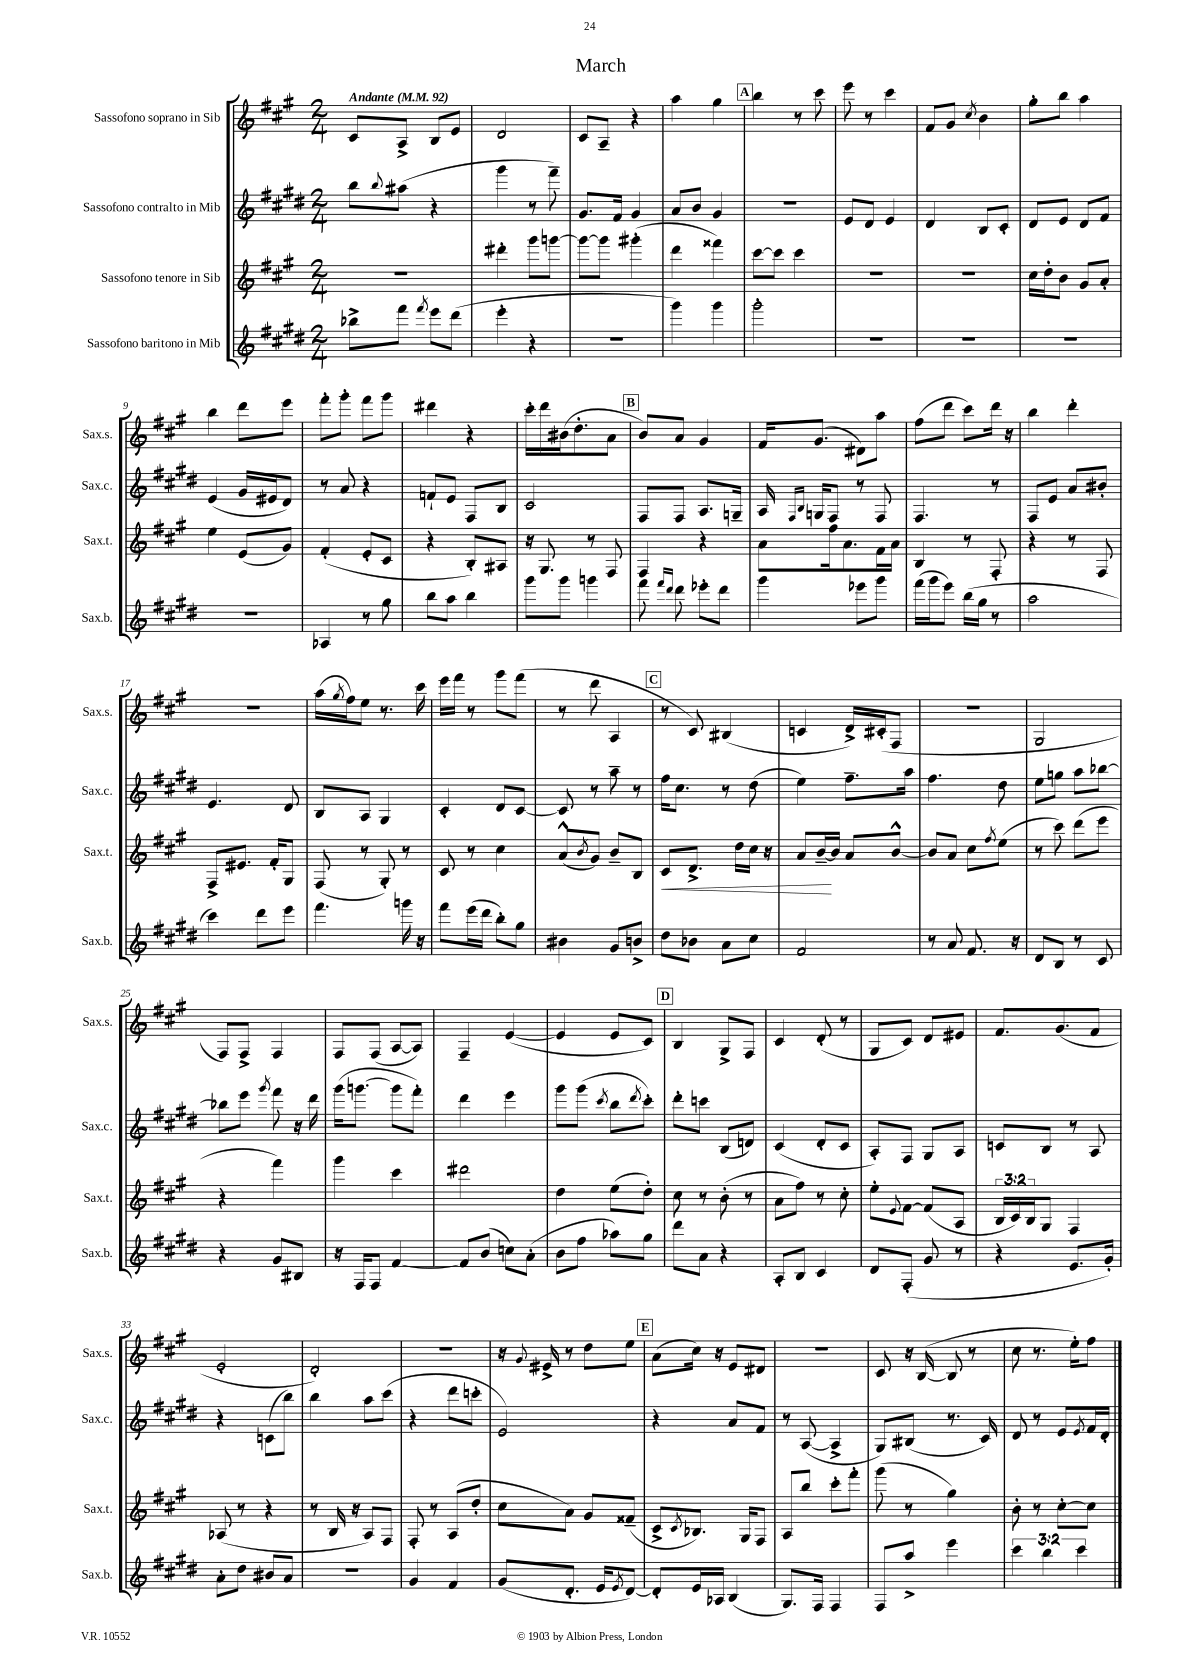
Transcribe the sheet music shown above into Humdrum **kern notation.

**kern	**kern	**dynam	**kern	**kern
*part4	*part3	*part3	*part2	*part1
*staff4	*staff3	*staff3	*staff2	*staff1
*I"Sassofono baritono in Mib	*I"Sassofono tenore in Sib	*	*I"Sassofono contralto in Mib	*I"Sassofono soprano in Sib
*I'Sax.b.	*I'Sax.t.	*	*I'Sax.c.	*I'Sax.s.
*clefG2	*clefG2	*	*clefG2	*clefG2
*k[f#c#g#d#]	*k[f#c#g#]	*	*k[f#c#g#d#]	*k[f#c#g#]
*M2/4	*M2/4	*	*M2/4	*M2/4
*MM92	*MM92	*	*MM92	*MM92
=1	=1	=1	=1	=1
!	!	!	!	!LO:TX:a:B:t=Andante
8bb-X^\L	2r	.	8bb\L	8c#/L
.	.	.	8qqbb/	.
8fff#\J	.	.	(8aa#X\J	8A^/J
8qfff#/	.	.	.	.
8eee\L	.	.	4r	8B/L
(8ddd#\J	.	.	.	8e/J
=2	=2	=2	=2	=2
4eee'\	4ddd#X'\	.	4ggg#\	2d/
4r	8ggg#\L	.	8r	.
.	[8gggn\J	.	8fff#~\)	.
=3	=3	=3	=3	=3
2r	8ggg\L_	.	8.g#/L	8c#/L
.	8ggg\J]	.	.	8A~/J
.	.	.	16f#/Jk	.
.	(4ggg#X'\	.	4g#/	4r
=4	=4	=4	=4	=4
4ggg#\)	4ddd\	.	8a/L	4aa\
.	.	.	8b/J	.
4ggg#\	4fff##X\)	.	4g#/	4gg#\
!!LO:REH:place=s1:t=A
=5	=5	=5	=5	=5
2ggg#'\	[8ccc#\L	.	2r	4bb\
.	8ccc#\J]	.	.	.
.	4ccc#\	.	.	8r
.	.	.	.	8ccc#\
=6	=6	=6	=6	=6
2r	2r	.	8e/L	8eee\
.	.	.	8d#/J	8r
.	.	.	4e/	4ccc#\
=7	=7	=7	=7	=7
2r	2r	.	4d#/	8f#/L
.	.	.	.	8g#/J
.	.	.	.	8qcc#/
.	.	.	8B/L	4b\
.	.	.	8c#'/J	.
=8	=8	=8	=8	=8
2r	16cc#\LL	.	8d#/L	8gg#'\L
.	16dd'\J	.	.	.
.	8b\J	.	8e/J	8bb\J
.	8g#/L	.	8d#/L	4aa\
.	8a'/J	.	8f#/J	.
!!LO:LB:g=z
=9	=9	=9	=9	=9
2r	4ee\	.	(4e/	4bb\
.	(8e/L	.	16g#/LL	8ddd\L
.	.	.	16e#X/J	.
.	8g#/J)	.	8d#/J)	8eee\J
=10	=10	=10	=10	=10
4A-X/	(4f#'/	.	8r	8fff#'\L
.	.	.	8a/	8ggg#'\J
8r	8e'/L	.	4r	8fff#\L
8gg#\	8c#/J	.	.	8ggg#\J
=11	=11	=11	=11	=11
8bb\L	4r	.	8fn`/L	4ddd#X\
8aa\J	.	.	8e/J	.
4bb\	8B'/L)	.	8F#/L	4r
.	8A#X/J	.	8B/J	.
=12	=12	=12	=12	=12
8ggg#\L	16r	.	2c#/	16ccc#'\LL
.	8.G#/	.	.	16ddd\
8ggg#\J	.	.	.	(16b#X\J
.	.	.	.	8.dd'\
4gggn\	8r	.	.	.
.	8F#/	.	.	8a\J
!!LO:REH:place=s1:t=B
=13	=13	=13	=13	=13
8fff#\	4F#/	.	8F#/L	8b/L)
16qqfff#/LL	.	.	.	.
16qqddd#/JJ	.	.	.	.
8ddd#\	.	.	8F#/J	8a/J
8eee-X'\L	4r	.	8.A/L	4g#/
8ddd#\J	.	.	.	.
.	.	.	16Gn~/Jk	.
=14	=14	=14	=14	=14
4ggg#\	8a\L	.	16A/	16f#/KL
.	.	.	16qqF#/LL	.
.	.	.	16qqB/JJ	.
.	.	.	16Gn/KL	(8.g#/J
.	16ff#\k	.	8F#/J	.
.	8.a\	.	.	.
8eee-X\L	.	.	8r	8d#X\L)
8ggg#\J	16f#\L	.	8F#/	8aa\J
.	16a\JJ	.	.	.
=15	=15	=15	=15	=15
(16fff#\LL	4B/	.	4.F#/	(8ff#\L
16ggg#\J	.	.	.	.
8eee\J)	.	.	.	8ddd\J
(16bb\LL	8r	.	.	8ccc#\L)
16gg#\JJ	.	.	.	.
8r	8F#'/	.	8r	16ddd\Jk
.	.	.	.	16r
=16	=16	=16	=16	=16
2aa\	4r	.	8F#/L	4bb\
.	.	.	8e/J	.
.	8r	.	8a/L	4ddd'\
.	8F#/	.	8b#X'/J	.
!!LO:LB:g=z
=17	=17	=17	=17	=17
4ccc#\)	8F#^/L	.	4.e/	2r
.	8.e#X/J	.	.	.
8ddd#\L	.	.	.	.
.	16f#'/KL	.	.	.
8eee\J	8G#/J	.	8d#/	.
=18	=18	=18	=18	=18
4.fff#\	(8F#/	.	8B/L	(16aa\LL
.	.	.	.	8qgg#/
.	.	.	.	16ff#\J)
.	8r	.	8A/J	8ee\J
.	8G#'/)	.	4G#/	8.r
16gggn\	8r	.	.	.
16r	.	.	.	16ccc#\
=19	=19	=19	=19	=19
8fff#\L	8c#/	.	4c#'/	16eee\LL
.	.	.	.	16fff#\JJ
(16eee\L	8r	.	.	8r
16ddd#\JJ	.	.	.	.
8bb'\L)	4cc#\	.	8d#/L	8ggg#\L
8gg#\J	.	.	[8c#/J	(8fff#\J
=20	=20	=20	=20	=20
4b#X\	(8a^^/L	.	8c#/]	8r
.	8qb/	.	.	.
.	8g#/J)	.	8r	8ddd\
8g#/L	8b~/L	.	8aa~\	4A/
8bn^/J	8B/J	.	8r	.
!!LO:REH:place=s1:t=C
=21	=21	=21	=21	=21
!	!	!LO:HP:b	!	!
8dd#\L	8c#/L	<	16ff#\KL	8r
.	.	.	8.cc#\J	.
8b-X\J	8.d^/J	.	.	8c#/)
8a\L	.	.	8r	(4B#X/
.	16dd\LL	.	.	.
8cc#\J	16cc#\JJ	.	(8dd#\	.
.	16r	.	.	.
=22	=22	=22	=22	=22
2f#/	8a/L	.	4ee\)	4cn/
.	[16b~/L	.	.	.
.	16b/JJ]	[	.	.
.	8a/L	.	8.ff#~\L	16d^/LL)
.	.	.	.	(16c#X'/J
.	[8b^^/J	.	.	8F#/J
.	.	.	16aa\Jk	.
=23	=23	=23	=23	=23
8r	8b/L]	.	4.ff#\	2r
8a/	8a/J	.	.	.
8.f#/	8cc#\L	.	.	.
.	8qff#/	.	.	.
.	(8ee\J	.	8dd#\	.
16r	.	.	.	.
=24	=24	=24	=24	=24
8d#/L	8r	.	8ee\L	2G#/
8B/J	8ccc#\)	.	8ggn\J	.
8r	(8ddd\L	.	8aa\L	.
8c#/	8eee\J	.	[8bb-X\J	.
!!LO:LB:g=z
=25	=25	=25	=25	=25
4r	4r	.	8bb-X\L]	8F#/L)
.	.	.	8eee\J	8F#^/J
.	.	.	8qggg#/	.
8g#/L	4fff#\)	.	8fff#\	4F#/
8B#X/J	.	.	16r	.
.	.	.	16ddd#\	.
=26	=26	=26	=26	=26
16r	4ggg#\	.	(16ggg#\KL	8F#/L
16F#/KL	.	.	[8.gggn\J	.
8F#/J	.	.	.	(8F#/J
[4f#/	4ccc#\	.	8ggg\L]	[8A/L
.	.	.	8fff#'\J)	8A/J])
=27	=27	=27	=27	=27
8f#/L]	2ddd#X\	.	4ddd#\	4F#~/
(8b/J	.	.	.	.
8ccn\L)	.	.	4eee\	([4e/
(8a'\J	.	.	.	.
=28	=28	=28	=28	=28
8b\L	4dd\	.	8ggg#\L	4e/]
8ff#\J	.	.	(8ggg#\J	.
.	.	.	8qccc#/	.
8aa-X\L)	(8ee\L	.	8bb\L	8e/L
.	.	.	8qddd#/	.
8gg#\J	8dd'\J)	.	8ccc#'\J)	8c#/J)
!!LO:REH:place=s1:t=D
=29	=29	=29	=29	=29
8ddd#\L	8cc#\	.	8ddd#'\L	4B/
8a\J	8r	.	8cccn\J	.
4r	(8b'\	.	(8B/L	8G#^/L
.	8r	.	8dn/J)	8F#/J
=30	=30	=30	=30	=30
8A'/L	8a\L	.	(4c#/	4c#/
8B/J	8ff#\J)	.	.	.
4c#/	8r	.	8d#'/L	(8d'/
.	8cc#'\	.	8c#/J	8r
=31	=31	=31	=31	=31
8d#/L	8ee'\L	.	8A'/L)	8G#/L
.	8qqe/	.	.	.
(8F#'/J	[8f#\J	.	8F#/J	8c#/J)
8g#/	(8f#/L]	.	8G#/L	8d/L
8r	8A/J	.	8A/J	8e#X/J
=32	=32	=32	=32	=32
4r	24B/LL	.	8cn/L	8.f#/L
.	24c#/)	.	.	.
.	24B/J	.	.	.
.	8G#/J	.	8B/J	.
.	.	.	.	(8.g#/
8.e/L	4F#/	.	8r	.
.	.	.	8A/	8f#/J
16g#'/Jk)	.	.	.	.
!!LO:LB:g=z
=33	=33	=33	=33	=33
8a'\L	(8A-X/	.	4r	2e'/
8dd#\J	8r	.	.	.
8b#X/L	4r	.	(8cn\L	.
8a/J	.	.	8bb\J)	.
=34	=34	=34	=34	=34
2r	8r	.	4bb\	2d'/)
.	16B/	.	.	.
.	16r	.	.	.
.	8A/L)	.	8aa\L	.
.	8F#/J	.	(8ccc#\J	.
=35	=35	=35	=35	=35
4g#/	8F#'/	.	4r	2r
.	8r	.	.	.
4f#/	(8A/L	.	8ddd#\L	.
.	8dd'/J	.	8cccn'\J	.
=36	=36	=36	=36	=36
(8g#/L	8cc#\L	.	2e/)	16r
.	.	.	.	8qqg#/
.	.	.	.	16e#X^/
8.d#'/J	8a\J)	.	.	8r
.	8g#/L	.	.	8dd\L
16e/KL	.	.	.	.
8qe/	.	.	.	.
[8d#/J)	(8f##X~/J	.	.	8ee\J
!!LO:REH:place=s1:t=E
=37	=37	=37	=37	=37
8d#'/L]	8c#^/L	.	4r	(8a\L
.	8qc#/	.	.	.
16e/L	8.B-X/J)	.	.	16cc#\Jk)
16A-X/JJ	.	.	.	16r
(4B/	.	.	8a/L	8e/L
.	16G#/KL	.	.	.
.	8F#/J	.	8f#/J	8d#X/J
=38	=38	=38	=38	=38
8.G#/L)	8A/L	.	8r	2r
.	8bb/J	.	([8A/	.
16F#/Jk	.	.	.	.
4F#/	8ccc#'\L	.	4A^/]	.
.	8fff#'\J	.	.	.
=39	=39	=39	=39	=39
8F#/L	(8ggg#\	.	8G#/L)	8c#/
8aa^/J	8r	.	(8B#X/J	16r
.	.	.	.	([16B/
4eee\	4gg#\)	.	8.r	8B/]
.	.	.	.	8r
.	.	.	16c#/)	.
=40	=40	=40	=40	=40
6ccc#\	8b'\	.	8d#/	8cc#\
.	8r	.	8r	8.r
6bb\	.	.	.	.
.	[8cc#'\L	.	8e/L	.
.	.	.	.	16ee'\KL)
6ccc#\	.	.	.	.
.	.	.	8qe/	.
.	8cc#\J]	.	16f#/L	8ff#\J
.	.	.	16d#'/JJ	.
==	==	==	==	==
*-	*-	*-	*-	*-
